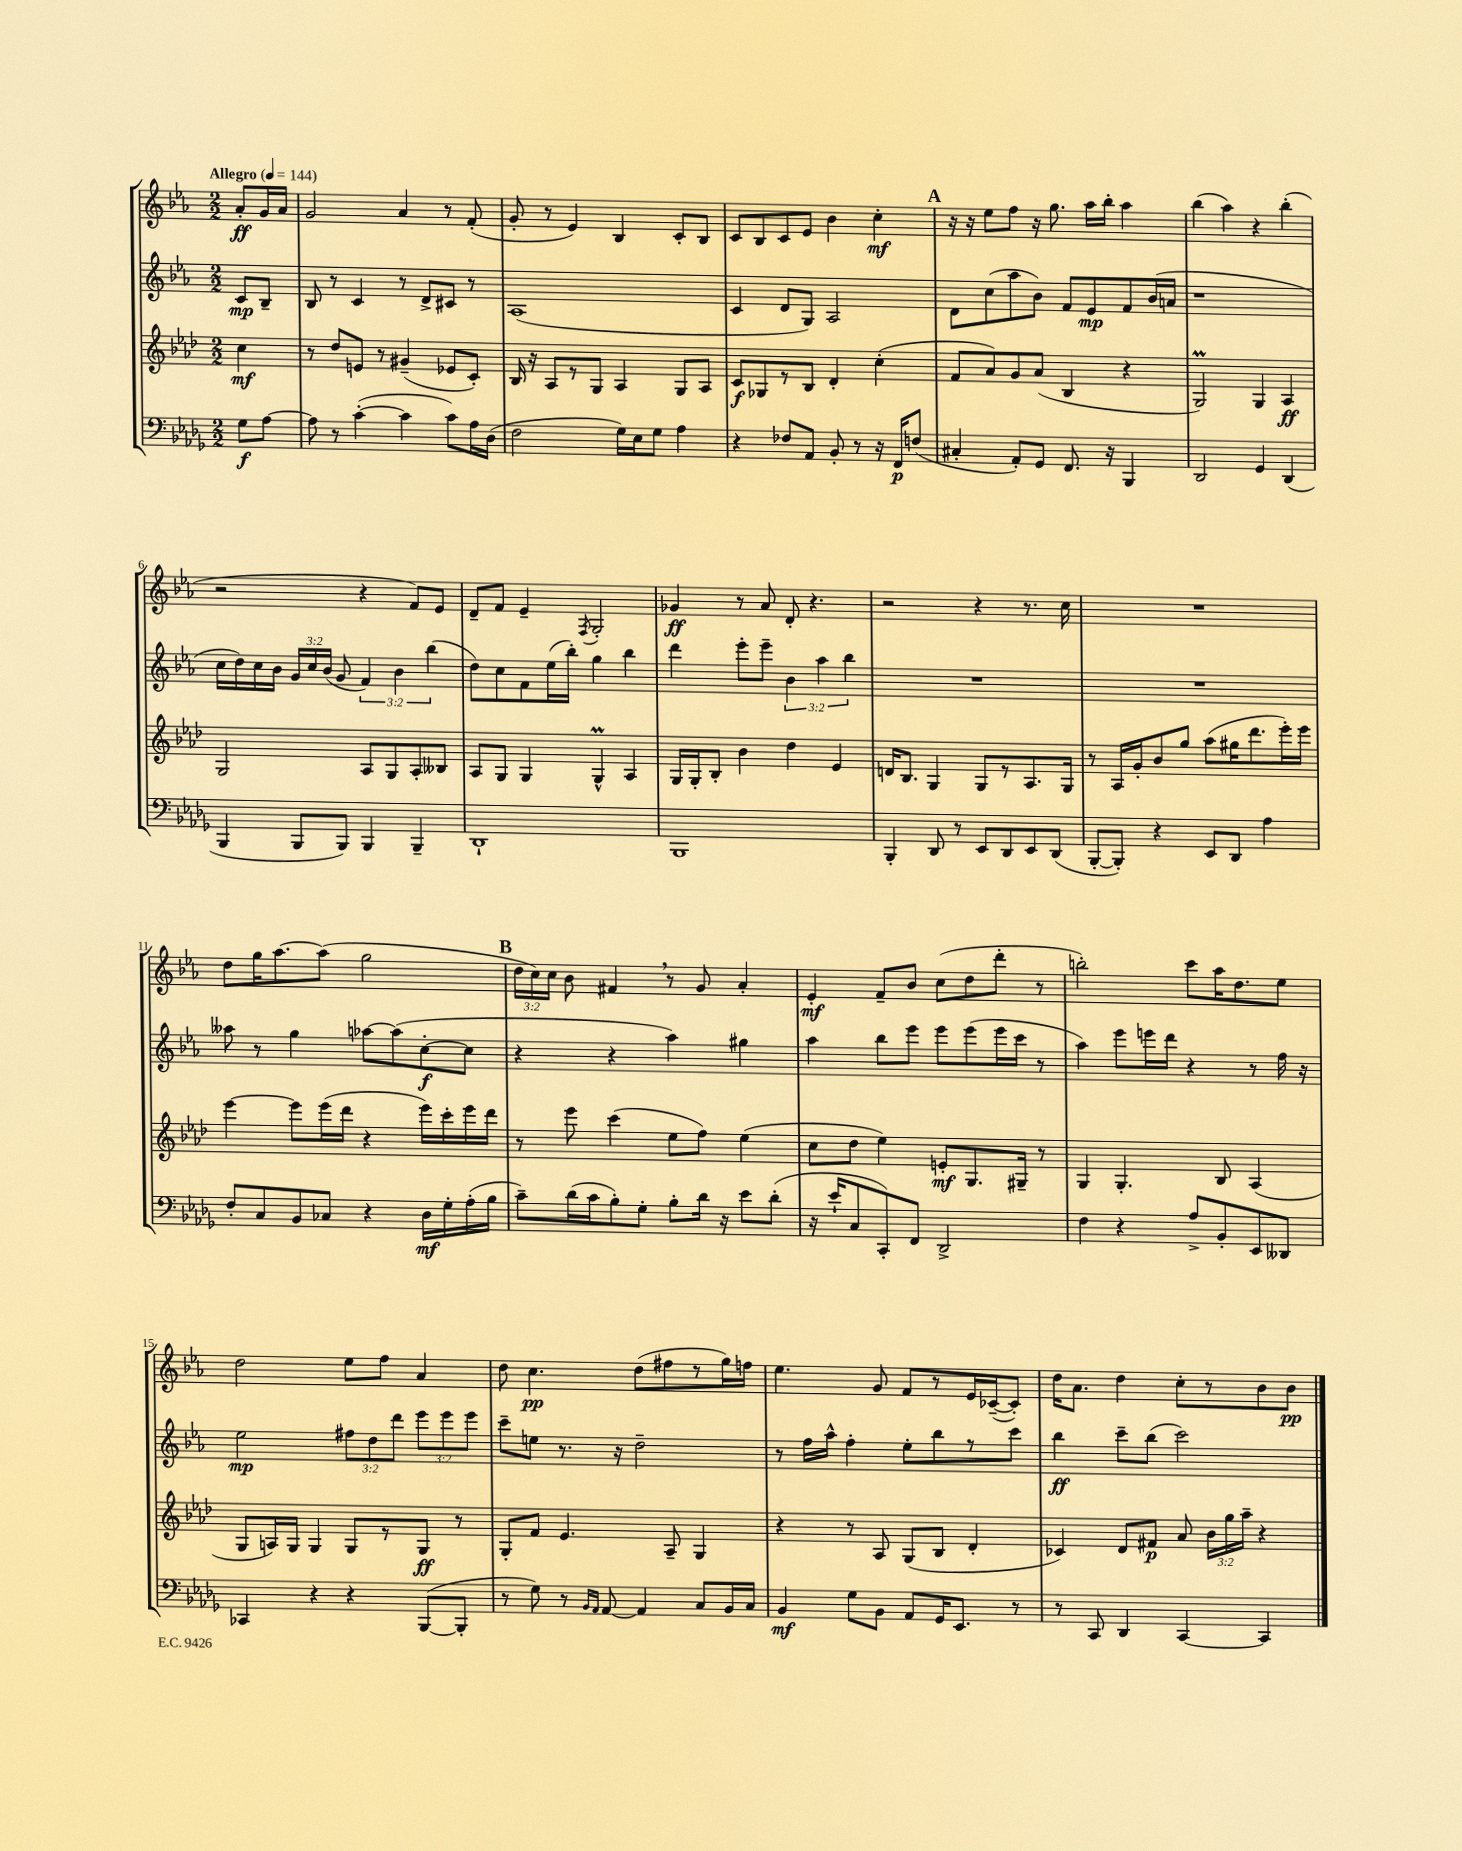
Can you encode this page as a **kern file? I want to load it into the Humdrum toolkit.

**kern	**kern	**kern	**kern
*staff4	*staff3	*staff2	*staff1
*clefF4	*clefG2	*clefG2	*clefG2
*k[b-e-a-d-g-]	*k[b-e-a-d-]	*k[b-e-a-]	*k[b-e-a-]
*M2/2	*M2/2	*M2/2	*M2/2
*MM144	*MM144	*MM144	*MM144
8G-	4cc	8c	8a-'
[8A-	.	8B-~	16g
.	.	.	16a-
=	=	=	=
8A-]	8r	8B-	2g
8r	8dd-	8r	.
([4c'	8e	4c	.
.	8r	.	.
4c]	(4g#~	8r	4a-
.	.	8d^	.
8c)	8e-	8c#	8r
16A-	8c')	8r	(8f'
(16D-	.	.	.
=	=	=	=
2F	16B-	(1A-	8g'
.	16r	.	.
.	8A-	.	8r
.	8r	.	4e-)
.	8G	.	.
16G-)	4A-	.	4B-
16E-	.	.	.
8G-	.	.	.
4A-	8G	.	8c'
.	8A-	.	8B-
=	=	=	=
4r	8c	4c	8c
.	8G-	.	8B-
8F-	8r	8d	8c
8AA-	8B-	8G)	8e-
8BB-'	4d-'	2A-	4b-
8r	.	.	.
16r	(4cc'	.	4cc'
16FF	.	.	.
(8F	.	.	.
=	=	=	=
4C#'	8f	8d	16r
.	.	.	16r
.	8a-)	(8cc	8ee-
8AA-')	8g	8aa-	8ff
8GG-	(8a-	8b-)	16r
.	.	.	8.gg
8.FF	4B-	8f	.
.	.	8e-	16aa-
16r	.	.	16bb-'
4BBB-	4r	8f	4aa-
.	.	(16b-	.
.	.	16a	.
=	=	=	=
2DD-	2G)	1r	(4bb-
.	.	.	4aa-)
4GG-	4G	.	4r
(4DD-	4A-	.	(4bb-'
=	=	=	=
4BBB-	2G	16cc	2r
.	.	16dd)	.
.	.	16cc	.
.	.	16b-	.
8BBB-	.	24g	.
.	.	24cc	.
.	.	(24b-	.
8BBB-)	.	8g	.
4BBB-	8A-	6f)	4r
.	8G	.	.
.	.	6b-	.
4BBB-~	8A-'	.	8f)
.	.	(6bb-	.
.	8B--	.	8e-
=	=	=	=
1DD-`	8A-	8dd)	8d~
.	8G	8cc	8f
.	4G	8f	4e-~
.	.	(16ee-	.
.	.	16bb-')	.
.	.	.	8qF
.	4G^^	4gg	2G'
.	4A-	4bb-	.
=	=	=	=
1BBB-	16G	4ddd	4g-
.	16G'	.	.
.	8B-'	.	.
.	4b-	8eee-'	8r
.	.	8eee-~	8a-
.	4dd-	6b-	8d'
.	.	.	4.r
.	.	6aa-	.
.	4e-	.	.
.	.	6bb-	.
=	=	=	=
4BBB-'	16d	1r	2r
.	8.B-	.	.
8DD-	4G	.	.
8r	.	.	.
8EE-	8G	.	4r
8DD-	8r	.	.
8EE-	8.A-	.	8.r
(8DD-	.	.	.
.	16G	.	16cc
=	=	=	=
[8BBB-'	8r	1r	1r
8BBB-'])	16A-	.	.
.	16g'	.	.
4r	8b-	.	.
.	8gg	.	.
8EE-	(8aa-	.	.
8DD-	16gg#	.	.
.	8.ddd-	.	.
4A-	.	.	.
.	16eee-')	.	.
.	16eee-	.	.
=	=	=	=
8F'	[4eee-	8aa--	8dd
8C	.	8r	16gg
.	.	.	[8.aa-
8BB-	8eee-]	4gg	.
8C-	(16eee-	.	(8aa-]
.	16ddd-	.	.
4r	4r	[8aa-	2gg
.	.	(8aa-]	.
16D-	16eee-)	[8cc'	.
16G-'	16ccc'	.	.
(16A-'	16eee-	8cc]	.
16B-	16ddd-	.	.
=	=	=	=
8c~)	8r	4r	24dd
.	.	.	24cc)
.	.	.	24cc
(16d-	8eee-	.	8b-
16c	.	.	.
8B-')	(4ccc	4r	4f#
8G-'	.	.	.
8B-'	8ee-	4aa-)	8r
16d-	8ff)	.	8g
16r	.	.	.
8e-	(4ee-	4gg#	4a-'
(8d-'	.	.	.
=	=	=	=
16r	8cc	4aa-	4e-'
16e-`	.	.	.
8C	8dd-	.	.
8CC')	4ee-)	8bb-	8f~
8FF	.	8eee-	8b-
2DD-^	8e'	8eee-	(8cc
.	8.G	(8eee-	8dd
.	.	16eee-	8ddd'
.	16G#~	16ccc	.
.	8r	8r	8r
=	=	=	=
4F	4G	4aa-)	2bb')
4r	4.G'	8eee-	.
.	.	16eee	.
.	.	16ddd	.
8A-^	.	4r	8ccc
8BB-'	8B-	.	16aa-
.	.	.	8.dd
8EE-	(4A-	8r	.
8DD--	.	16ff	8ee-
.	.	16r	.
=	=	=	=
4CC-	8G	2ee-	2dd
.	16A)	.	.
.	16G	.	.
4r	4G	.	.
4r	8G	12ff#	8ee-
.	.	12dd	.
.	8r	.	8ff
.	.	12ddd	.
([8BBB-	8G	12eee-	4a-
.	.	12eee-	.
8BBB-']	8r	.	.
.	.	12eee-	.
=	=	=	=
8r	8G'	8ccc~	8dd
8G-)	8f	8ee	4.cc
8r	4.e-	8.r	.
16qqBB-	.	.	.
16qqAA-	.	.	.
[8AA-	.	.	.
.	.	16r	.
4AA-]	.	2dd~	(8dd
.	8A-~	.	8ff#
8C	4G	.	8r
16BB-	.	.	16gg)
16C	.	.	16ff
=	=	=	=
4BB-	4r	8r	4.ee-
.	.	16ff	.
.	.	16aa-^^	.
8G-	8r	4ff'	.
8BB-	8A-	.	8g
8AA-	(8G	8ee-'	8f
16GG-	8B-	8bb-	8r
8.EE-	.	.	.
.	4d-'	8r	16e-
.	.	.	([16c-~
8r	.	8ccc	8c-'])
=	=	=	=
8r	4c-)	4bb-	16dd
.	.	.	8.a-
8CC	.	.	.
4DD-	8d-	8ccc~	4dd
.	8f#	(8bb-	.
[4CC	8a-	2ccc)	8cc'
.	24b-	.	8r
.	24gg	.	.
.	24aa-~	.	.
4CC]	4r	.	8b-
.	.	.	8b-
==	==	==	==
*-	*-	*-	*-
